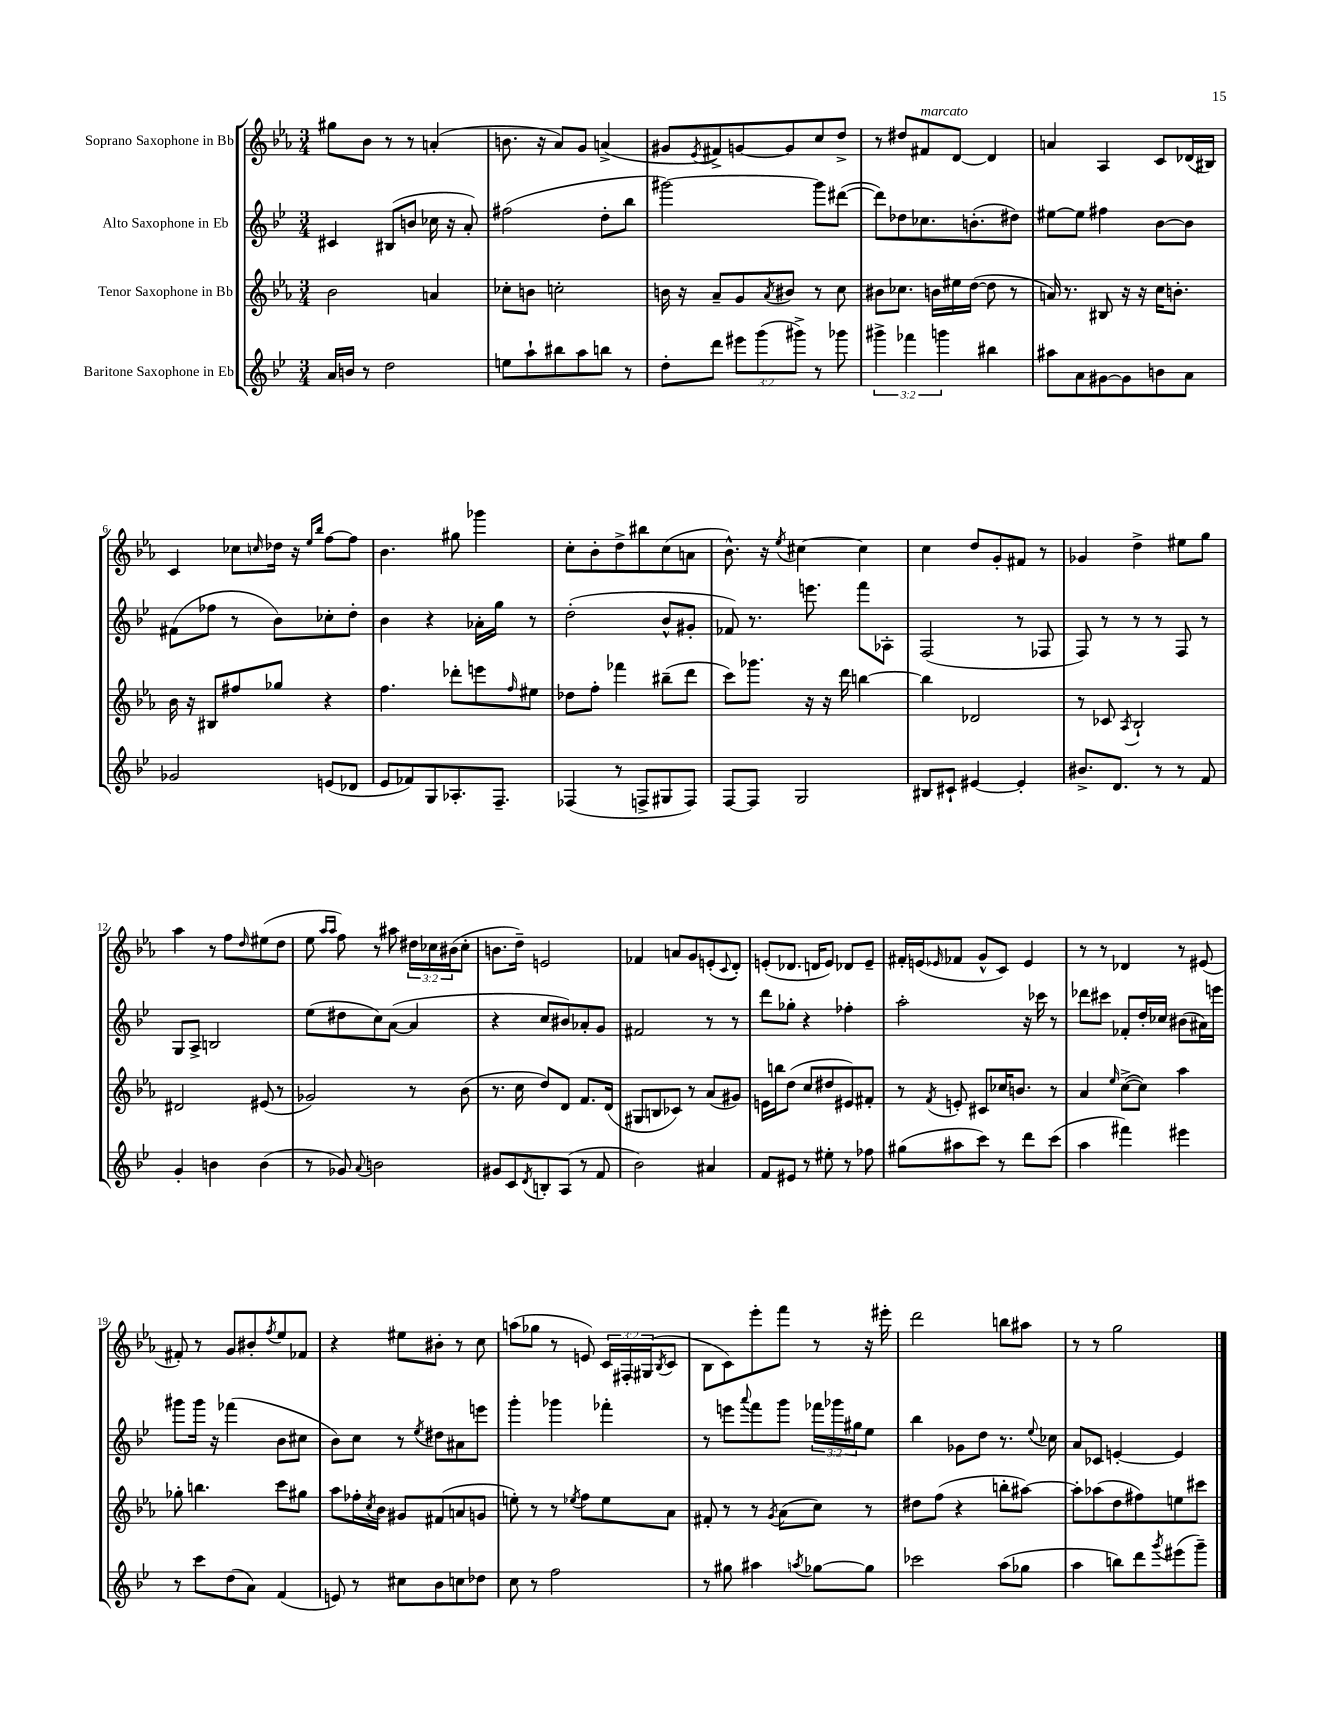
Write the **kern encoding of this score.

**kern	**kern	**kern	**kern
*part4	*part3	*part2	*part1
*staff4	*staff3	*staff2	*staff1
*I"Baritone Saxophone in Eb	*I"Tenor Saxophone in Bb	*I"Alto Saxophone in Eb	*I"Soprano Saxophone in Bb
*clefG2	*clefG2	*clefG2	*clefG2
*k[b-e-]	*k[b-e-a-]	*k[b-e-]	*k[b-e-a-]
*M3/4	*M3/4	*M3/4	*M3/4
=1	=1	=1	=1
16a/LL	2b-\	4c#X/	8gg#X\L
16bn/JJ	.	.	.
8r	.	.	8b-\J
2dd\	.	(8B#X/L	8r
.	.	8bn/J	8r
.	4an/	16cc-X\	(4an'/
.	.	16r	.
.	.	8a'/)	.
=2	=2	=2	=2
8een\L	8cc-X'\L	(2ff#X\	8.bn\
8aa`\	8bn\J	.	.
.	.	.	16r
8bb#X\	2ccn'\	.	8a-/L)
8aa\	.	.	8g/J
8bbn\J	.	8dd'\L	(4an^/
8r	.	8bb-\J	.
=3	=3	=3	=3
8dd'\L	16bn\	[2ggg#X\)	8g#X/L
.	16r	.	.
.	.	.	8qe-/
8ddd\J	8a-~/L	.	8f#X^/)
12eee#X\L	8g/	.	[8gn/
(12ggg\	.	.	.
.	8qa-/	.	.
.	8b#X/J	.	8g/]
12ggg#X^\J)	.	.	.
8r	8r	8ggg#\L]	8cc/
8ggg-X\	8cc\	([8ddd#X\J	8dd^/J
=4	=4	=4	=4
6ggg#X^\	8b#X\L	8ddd#\L])	8r
.	8.cc-X\J	8dd-X\	8dd#X/L
6fff-X\	.	.	.
!	!	!	!LO:TX:a:i:t=marcato
.	.	8.cc-X\	8f#X/
.	16bn\LL	.	.
6gggn\	.	.	.
.	16ee#X\	.	[8d/J
.	([16dd\JJ	(8.bn'\	.
4bb#X\	8dd\]	.	4d/]
.	8r	8dd#X\J)	.
=5	=5	=5	=5
8aa#X\L	16an/)	[8ee#X\L	4an/
.	8.r	.	.
8a\	.	8ee#\J]	.
[8g#X\	8B#X/	4ff#X\	4A-/
8g#\]	16r	.	.
.	16r	.	.
8bn\	16cc\KL	[8b-\L	8c/L
.	8.bn'\J	.	.
8a\J	.	8b-\J]	(16d-X/L
.	.	.	16B#X/JJ)
!!LO:LB:g=z
=6	=6	=6	=6
2g-X/	16b-\	(8f#X\L	4c/
.	16r	.	.
.	8B#X/L	8ff-X\J	.
.	8ff#X/	8r	8cc-X\L
.	.	.	16qqccn/
.	8gg-X/J	8b-\L)	16dd-X\Jk
.	.	.	16r
.	.	.	16qqee-/LL
.	.	.	16qqbb-/JJ
(8en/L	4r	8cc-X'\	[8ff\L
8d-X/J	.	8dd'\J	8ff\J]
=7	=7	=7	=7
8e-/L	4.ff\	4b-\	4.b-\
8f-X/)	.	.	.
8G/	.	4r	.
8.A-X'/	8ddd-X'\L	.	8gg#X\
.	8eeen\	16a-X'\LL	4ggg-X\
8.F~/J	.	16gg\JJ	.
.	16qqff/	.	.
.	8ee#X\J	8r	.
=8	=8	=8	=8
(4F-X/	8dd-X\L	(2dd'\	8cc'\L
.	8ff'\J	.	8b-'\
8r	4fff-X\	.	8dd^\
8Fn^/L	.	.	8bb#X\
8G#X/	(8bb#X~\L	8b-^^/L	(8cc\
8F/J)	8ddd\J	8g#X'/J	8an\J
=9	=9	=9	=9
[8F/L	8ccc\L)	8f-X/)	8.b-^^\)
8F/J]	8.ggg-X\J	8.r	.
.	.	.	16r
.	.	.	8qee-/
2G/	.	.	[4cc#X\
.	16r	8.eeen\	.
.	16r	.	.
.	16ddd\	.	.
.	[4bbn\	8fff\L	4cc#\]
.	.	8A-X'\J	.
=10	=10	=10	=10
8B#X/L	4bb\]	(2F/	4cc\
8c#X`/J	.	.	.
[4e#X/	2d-X/	.	8dd/L
.	.	.	8g'/
4e#'/]	.	8r	8f#X/J
.	.	8F-X/	8r
=11	=11	=11	=11
8.b#X^/L	8r	8F/)	4g-X/
.	8c-X/	8r	.
8.d/J	.	.	.
.	8qA-/	.	.
.	2B-`/	8r	4dd^\
8r	.	8r	.
8r	.	8F/	8ee#X\L
8f/	.	8r	8gg\J
!!LO:LB:g=z
=12	=12	=12	=12
4g'/	2d#X/	8G/L	4aa-\
.	.	8A^/J	.
4bn\	.	2Bn/	8r
.	.	.	8ff\L
.	.	.	16qqdd/
(4b\	(8e#X/	.	(8ee#X\
.	8r	.	8dd\J
=13	=13	=13	=13
8r	2g-X/)	(8ee-\L	8ee-\
.	.	.	16qqaa-/LL
.	.	.	16qqaa-/JJ
8g-X/)	.	8dd#X\	8ff\)
8qqa/	.	.	.
2bn\	.	8cc\)	8r
.	.	([8a\J	8aa#X\
.	8r	4a/]	24dd#X\LL
.	.	.	24cc-X\
.	.	.	(24b#X\J
.	(8b-\	.	8cc-'\J
=14	=14	=14	=14
8g#X/L	8.r	4r	8.bn\L
8c/	.	.	.
.	16cc\	.	16dd~\Jk)
8qd/	.	.	.
8Bn'/	8dd/L)	8cc/L	2en/
(8A/J	8d/J	8b#X/)	.
8r	8.f/L	8a-X'/	.
8f/	.	8g/J	.
.	(16d/Jk	.	.
=15	=15	=15	=15
2b-\)	8G#X/L	2f#X/	4f-X/
.	8Bn/	.	.
.	8c-X/J)	.	8an/L
.	8r	.	8g/
4a#X/	(8a-/L	8r	(8en'/
.	.	.	8qqc/
.	8g#X/J)	8r	8d'/J)
=16	=16	=16	=16
8f/L	16en\LL	8ddd\L	(8en'/L
.	16bbn\J	.	.
8e#X/J	(8dd\J	8gg-X'\J	8.d-X/J
8r	8cc/L	4r	.
.	.	.	16dn/KL
8ee#X'\	8dd#X/	.	8e/J)
8r	8e#X/)	4ff-X'\	8d-X/L
8ff-X\	8f#X'/J	.	8e~/J
=17	=17	=17	=17
(8gg#X\L	8r	2aa'\	16f#X'/LL
.	.	.	(16en/J
.	8qf/	.	16qqe-X/
8aa#X\	8en'/	.	8f-X/J
8ccc\J)	8c#X/L	.	8g^^/L
8r	16cc-X/K	.	8c/J)
.	8.bn/J	.	.
8ddd\L	.	16r	4e-/
.	.	16ccc-X\	.
(8ccc\J	8r	8r	.
=18	=18	=18	=18
4aa\	4a-/	8ddd-X\L	8r
.	.	8ccc#X\J	8r
.	16qqee-/	.	.
4fff#X\)	([8cc^\L	8f-X'/L	4d-X/
.	8cc\J])	16dd'/L	.
.	.	16cc-X/JJ	.
4eee#X\	4aa-\	(8b#X\L	8r
.	.	16a#X\L)	(8e#X/
.	.	16eeen\JJ	.
!!LO:LB:g=z
=19	=19	=19	=19
8r	8gg-X'\	8ggg#X\L	8f#X'/)
8ccc\L	4.bbn\	16ggg#\Jk	8r
.	.	16r	.
(8dd\	.	(4fff-X\	8g/L
8a\J)	.	.	8b#X'/
.	.	.	8qff/
(4f/	8ccc\L	8b-\L	8ee-/
.	8gg#X\J	8cc#X\J	8f-X/J
=20	=20	=20	=20
8en/)	8aa-\L	8b-\L)	4r
8r	16ff-X'\L	8cc\J	.
.	8qcc/	.	.
.	16b-\JJ	.	.
8cc#X\L	8g#X/L	8r	8ee#X\L
.	.	8qee-/	.
8b-\	(8f#X/	8dd#X\L	8b#X'\J
8ccn\	8an/	8a#X\	8r
8dd-X\J	8gn/J	8eeen\J	8cc\
=21	=21	=21	=21
8cc\	8een'\)	4ggg'\	(8aan\L
8r	8r	.	8gg-X\J
2ff\	8r	4ggg-X\	8r
.	8qee-X/	.	.
.	8ff\L	.	8en/)
.	8ee-\	4fff-X'\	24c/LL
.	.	.	24F#X'/
.	.	.	(24G#X/J
.	.	.	8qB-/
.	8a-\J	.	8c/J
=22	=22	=22	=22
8r	8f#X'/	8r	8B-\L
8gg#X\	8r	8eeen\L	8c\)
.	.	8qqaaa/	.
4aa#X\	8r	8fff\	8eee-'\
.	8qg/	.	.
.	(8a-\L	8ggg\J	8fff\J
8qaan/	.	.	.
[8gg-X\L	8cc\J)	24fff-X\LL	8r
.	.	24ggg-X\	.
.	.	24gg#X\J	.
8gg-\J]	8r	8ee-\J	16r
.	.	.	16eee#X'\
=23	=23	=23	=23
2ccc-X\	8dd#X\L	4bb-\	2ddd\
.	(8ff\J	.	.
.	4r	8g-X\L	.
.	.	8dd\J	.
(8aa\L	8bbn'\L	8.r	8bbn\L
8gg-X\J	[8aa#X\J)	.	8aa#X\J
.	.	8qqee-/	.
.	.	16cc-X\	.
=24	=24	=24	=24
4aa\	8aa#'\L]	8a/L	8r
.	(8aa-X\	8c-X/J	8r
8bbn\L)	8dd\	[4en'/	2gg\
8ddd\	8ff#X\)	.	.
8qggg/	.	.	.
(8eee#X\	8een\	4e/]	.
8ggg~\J)	8ccc#X\J	.	.
==	==	==	==
*-	*-	*-	*-
